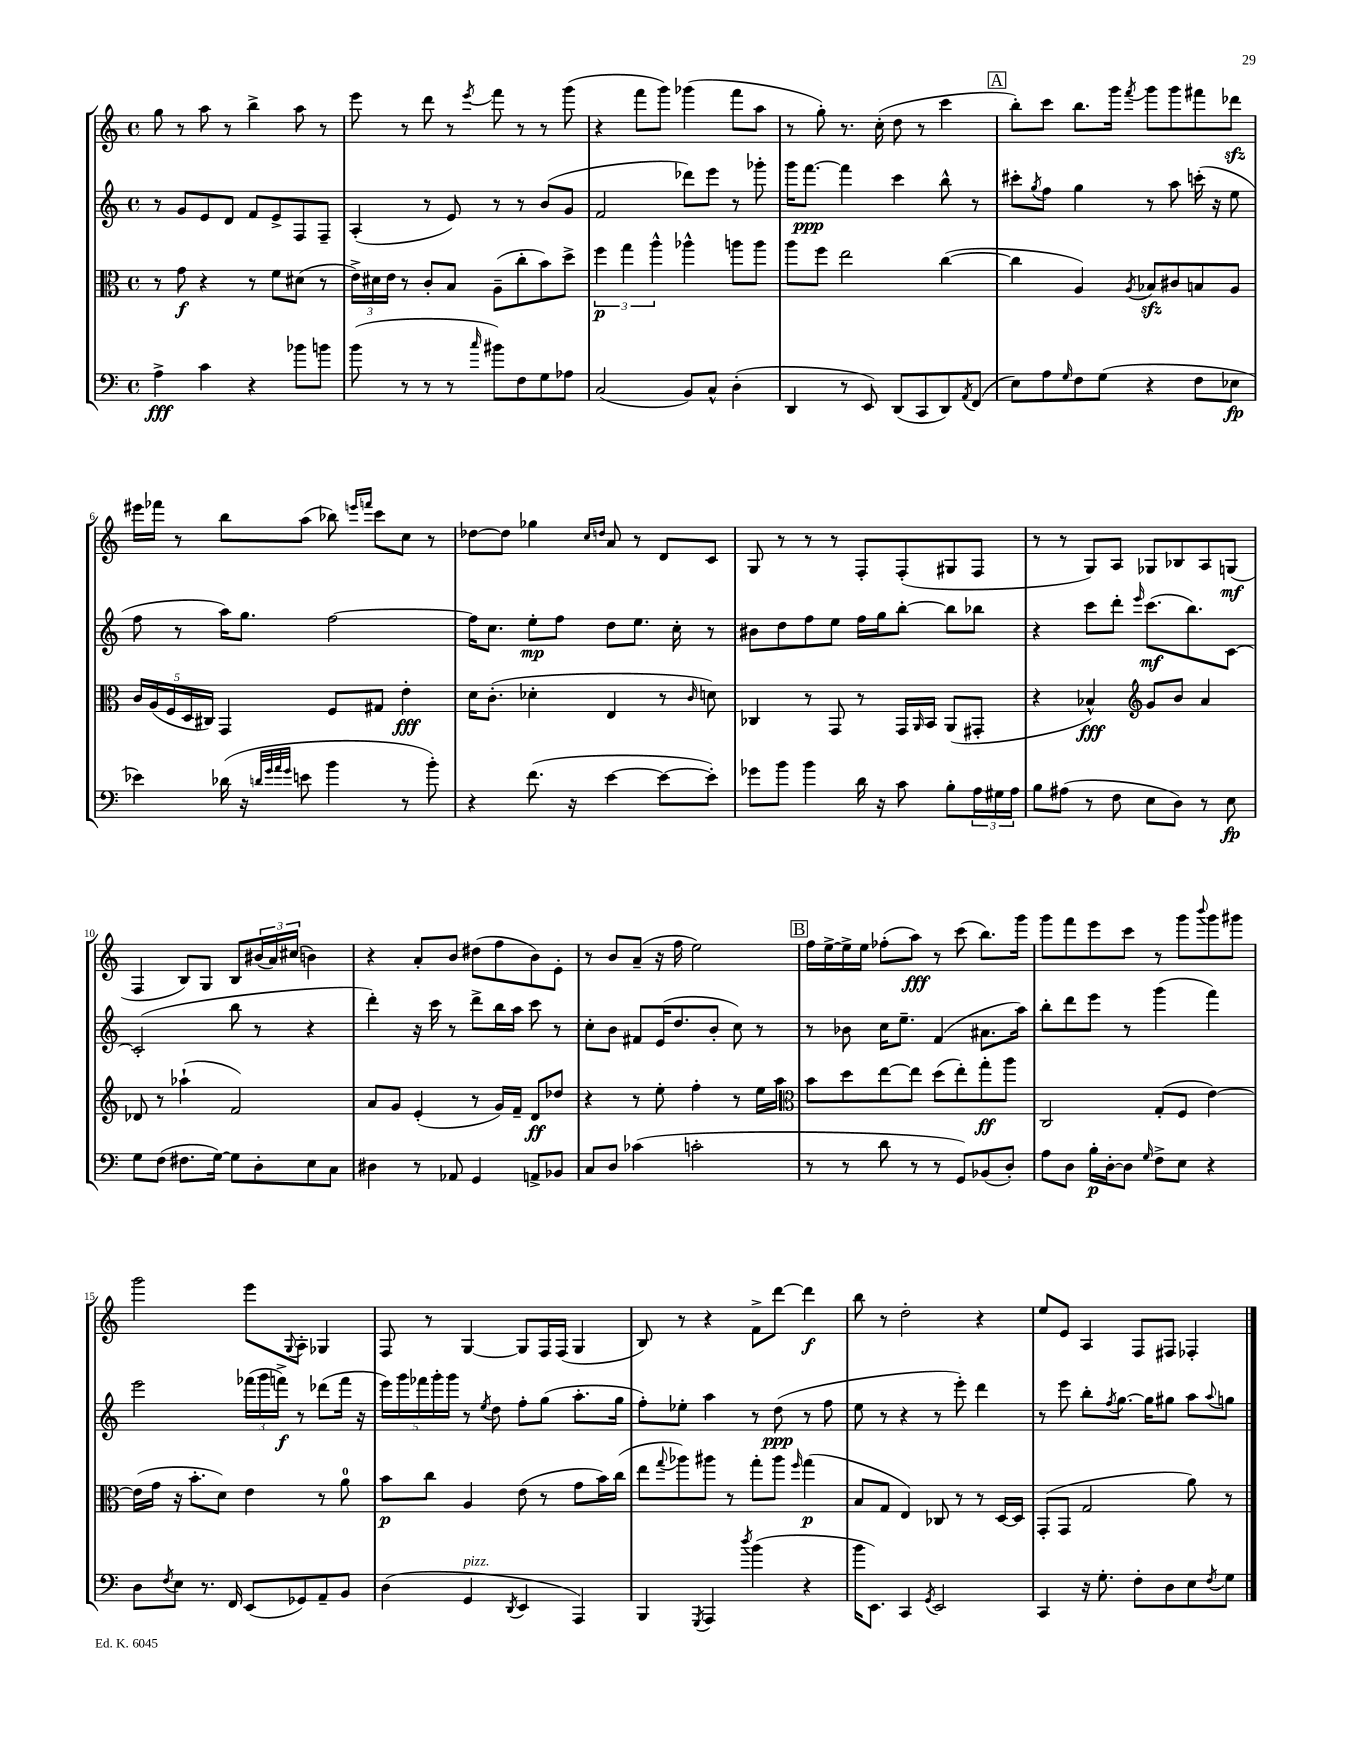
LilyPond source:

<<
\new StaffGroup <<
\new Staff = "s0" {
    \clef treble \key c \major \defaultTimeSignature \time 4/4
    g''8 r8 a''8 r8 b''4-> a''8 r8 |
    e'''8 r8 d'''8 r8 \acciaccatura { e'''8 } f'''8 r8 r8 g'''8( |
    r4 f'''8 g'''8) ges'''4( f'''8 a''8 |
    r8 g''8-.) r8. c''16-.( d''8 r8 c'''4 |
    \mark \markup { \box "A" } b''8-.) c'''8 b''8. g'''16 \acciaccatura { f'''8 } g'''8 g'''8 fis'''8 des'''8\sfz |
    eis'''16 fes'''16 r8 b''8 a''8( bes''8) \grace { e'''16 f'''16 } c'''8 c''8 r8 |
    des''8~ des''8 ges''4 \grace { c''16 d''16 } a'8 r8 d'8 c'8 |
    g8 r8 r8 r8 f8-. f8-.( gis8 f8 |
    r8 r8 g8) a8 ges8 bes8 a8 g8\mf( |
    f4 b8) g8 b8 \tuplet 3/2 { bis'16( a'16) cis''16( } b'4) |
    r4 a'8-. b'8 dis''8( f''8 b'8) e'8-. |
    r8 b'8 a'8--( r16 f''16 e''2) |
    \mark \markup { \box "B" } f''16 e''16~-> e''16-> e''16 fes''8-.( a''8\fff) r8 c'''8( b''8.) g'''16 |
    g'''8 f'''8 e'''8 c'''8 r8 g'''8 \appoggiatura { b'''8 } g'''8 gis'''8 |
    g'''2 e'''8 \appoggiatura { g8 } a8-. ges4 |
    f8 r8 g4~ g8 f16 f16( g4 |
    b8) r8 r4 f'8-> d'''8~ d'''4\f |
    b''8 r8 d''2-. r4 |
    e''8 e'8 a4 f8 fis8 fes4-. \bar "|." |
}
\new Staff = "s1" {
    \clef treble \key c \major \defaultTimeSignature \time 4/4
    r8 g'8 e'8 d'8 f'8 e'8-> f8 f8-- |
    a4-.( r8 e'8) r8 r8 b'8( g'8 |
    f'2 des'''8) e'''8 r8 ges'''8-. |
    g'''16 f'''8.~\ppp f'''4 c'''4 b''8-^ r8 |
    \mark \markup { \box "A" } cis'''8-. \acciaccatura { g''8 } f''8 g''4 r8 a''8 c'''16-.( r16 e''8 |
    f''8 r8 a''16) g''8. f''2~ |
    f''16 c''8. e''8-.\mp f''8 d''8 e''8. c''16-. r8 |
    bis'8 d''8 f''8 e''8 f''16 g''16 b''8~-. b''8 bes''8 |
    r4 c'''8 d'''8-. \grace { e'''16 } c'''8.\mf( b''8.) c'8~ |
    c'2-.( b''8 r8 r4 |
    d'''4-.) r16 c'''16 r8 d'''8-> b''16 a''16 c'''8 r8 |
    c''8-. b'8 fis'8 e'16( d''8. b'8-. c''8) r8 |
    \mark \markup { \box "B" } r8 bes'8 c''16 e''8.-- f'4( ais'8. a''16) |
    b''8-. d'''8 e'''8 r8 g'''4( f'''4) |
    e'''2 \tuplet 3/2 { fes'''16( g'''16 f'''16->\f) } r8 des'''8( f'''16 r16 |
    \tuplet 5/4 { e'''16) g'''16 fes'''16 g'''16-. g'''16 } r8 \acciaccatura { e''8 } d''8 f''8-. g''8( a''8.-. g''16 |
    f''8-.) ees''8-. a''4 r8 d''8\ppp( r8 f''8 |
    e''8 r8 r4 r8 e'''8-.) d'''4 |
    r8 e'''8 b''8-. \acciaccatura { f''8 } g''8.~ g''16 gis''8 a''8 \appoggiatura { a''8 } g''8 \bar "|." |
}
\new Staff = "s2" {
    \clef alto \key c \major \defaultTimeSignature \time 4/4
    r8 g'8\f r4 r8 f'8 dis'8( r8 |
    \tuplet 3/2 { e'16->) dis'16 e'16 } r8 c'8-. b8 a8--( c''8-. b'8) d''8-> |
    \tuplet 3/2 { f''4\p g''4 a''4-^ } aes''4-^ a''8 a''8 |
    a''8 f''8 e''2 c''4~( |
    \mark \markup { \box "A" } c''4 a4) \acciaccatura { a8 } bes8\sfz cis'8 b8 a8 |
    \tuplet 5/4 { c'16 a16( f16 d16 cis16) } g,4 f8 gis8 e'4-.\fff |
    d'16 c'8.-.( des'4-. e4 r8 \grace { c'16 } d'8) |
    ces4 r8 g,8 r8 g,16 \grace { a,16 } b,16 a,8( gis,8-. |
    r4 bes4-^\fff) \clef treble g'8 b'8 a'4 |
    des'8 r8 aes''4-!( f'2) |
    a'8 g'8 e'4-.( r8 g'16) f'16-- d'8\ff des''8 |
    r4 r8 e''8-. f''4-. r8 e''16 a''16 |
    \mark \markup { \box "B" } \clef alto b'8 d''8 e''8~ e''8 d''8( e''8-.) g''8-.\ff a''8 |
    c2 g8-.( f8 e'4~) |
    e'16( g'16 r16 b'8.-. d'8) e'4 r8 a'8-0 |
    b'8\p c''8 a4 e'8( r8 g'8 b'16) c''16( |
    e''8 \appoggiatura { g''8 } aes''8) ais''8 r8 g''8-. ais''8 \grace { f''16 } g''4\p( |
    b8 g8 e4) ces8 r8 r8 d16~ d16 |
    g,8-.( g,8 g2 a'8) r8 \bar "|." |
}
\new Staff = "s3" {
    \clef bass \key c \major \defaultTimeSignature \time 4/4
    a4->\fff c'4 r4 bes'8 b'8 |
    b'8( r8 r8 r8 \grace { c''16 } bis'8) f8 g8 aes8 |
    c2( b,8) c8-^ d4-.( |
    d,4 r8 e,8) d,8( c,8 d,8) \acciaccatura { a,8 } f,8( |
    \mark \markup { \box "A" } e8) a8 \grace { g16 } f8 g8( r4 f8 ees8\fp |
    ees'4) des'16( r16 \grace { d'32 g'32 a'32 g'32 } e'8 b'4 r8 b'8-.) |
    r4 f'8.( r16 e'4~ e'8~ e'8-.) |
    ges'8 b'8 b'4 d'16 r16 c'8 b8-. \tuplet 3/2 { a16 gis16 a16 } |
    b8 ais8( r8 f8 e8 d8) r8 e8\fp |
    g8 f8( fis8. g16~) g8 d8-. e8 c8 |
    dis4 r8 aes,8 g,4 a,8-> bes,8 |
    c8 d8 ces'4( c'2-. |
    \mark \markup { \box "B" } r8 r8 d'8 r8 r8 g,8) bes,8( d8-.) |
    a8 d8 b16-.\p d16~-. d8 \grace { g16 } f8-> e8 r4 |
    d8 \acciaccatura { f8 } e8 r8. f,16 e,8( ges,8) a,8-- b,8 |
    d4( g,4^\markup { \italic "pizz." } \acciaccatura { d,8 } e,4 a,,4) |
    b,,4 \acciaccatura { g,,8 } a,,4 \acciaccatura { d''8 } b'4( r4 |
    b'16 e,8.) c,4 \acciaccatura { g,8 } e,2 |
    c,4 r16 g8.-. f8-. d8 e8 \acciaccatura { f8 } g8 \bar "|." |
}
>>
>>
